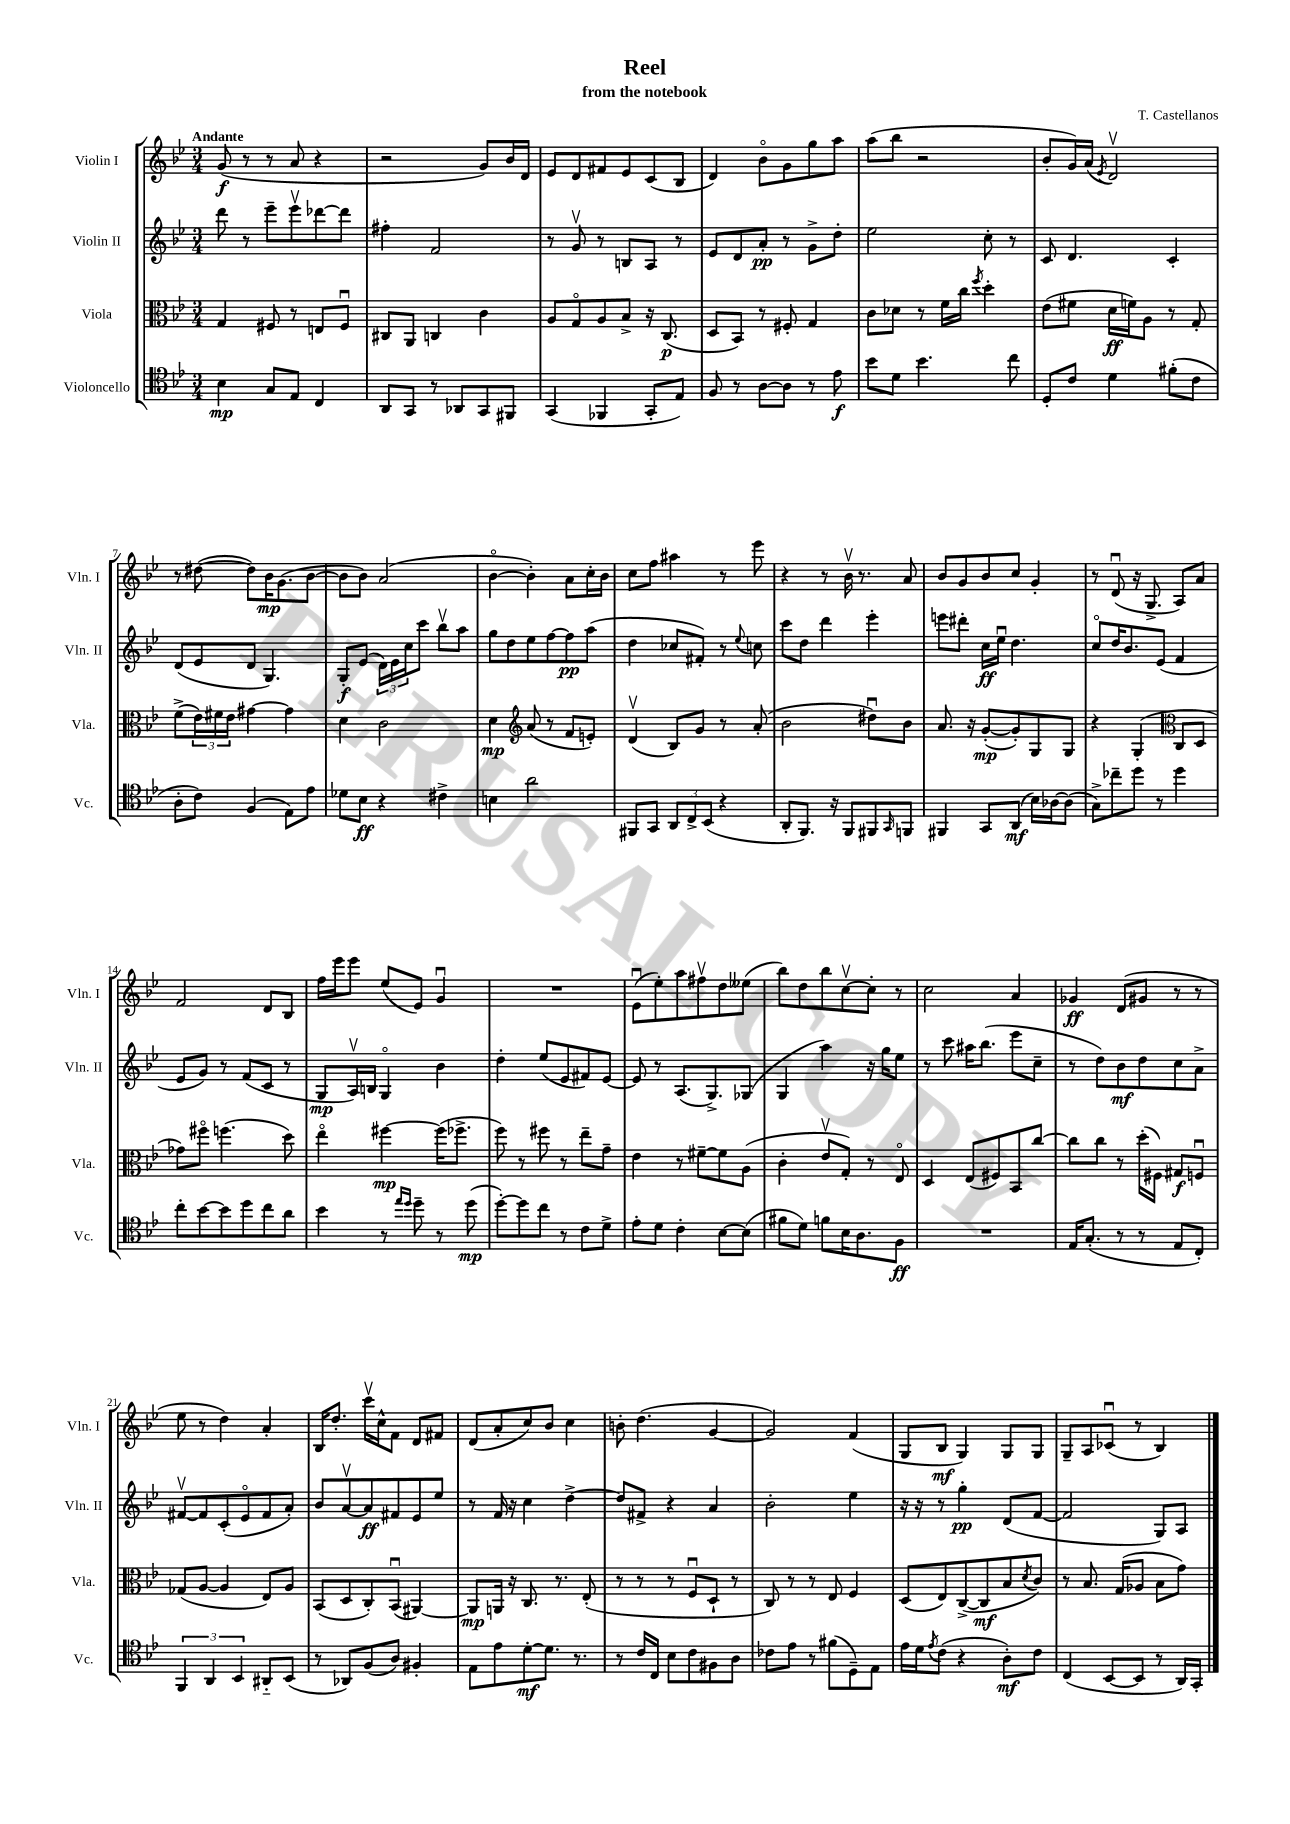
\header { title = "Reel" composer = "T. Castellanos" subtitle = "from the notebook" }
<<
\new StaffGroup <<
\new Staff = "s0" \with { instrumentName = "Violin I" shortInstrumentName = "Vln. I" } {
    \clef treble \key bes \major \numericTimeSignature \time 3/4 \tempo "Andante"
    g'8\f( r8 r8 a'8 r4 |
    r2 g'8) bes'16 d'16 |
    ees'8 d'8 fis'8 ees'8 c'8( bes8 |
    d'4) bes'8\flageolet g'8 g''8 a''8 |
    a''8( bes''8 r2 |
    bes'8-. g'16) a'16( \acciaccatura { ees'8 } d'2\upbow) |
    r8 dis''8~( dis''8) bes'16\mp g'8.( bes'8~ |
    bes'8 bes'8) a'2( |
    bes'4~\flageolet bes'4-.) a'8 c''16-. bes'16 |
    c''8 f''8 ais''4 r8 ees'''8 |
    r4 r8 bes'16\upbow r8. a'8 |
    bes'8 g'8 bes'8 c''8 g'4-. |
    r8 d'8\downbow( r16 g8.-> a8) a'8 |
    f'2 d'8 bes8 |
    f''16 ees'''16 ees'''8 ees''8( ees'8) g'4\downbow |
    R2. |
    ees'8\downbow( ees''8-.) a''8 fis''8\upbow d''8 eeses''8( |
    bes''8) d''8 bes''8 c''8~\upbow c''8-. r8 |
    c''2 a'4 |
    ges'4\ff d'8( gis'8 r8 r8 |
    ees''8 r8 d''4) a'4-. |
    bes16 d''8.-. c'''16\upbow c''16-^ f'8 d'8 fis'8 |
    d'8( a'8-. c''8) bes'8 c''4 |
    b'8-. d''4.( g'4~ |
    g'2) f'4( |
    g8 bes8\mf g4) g8 g8 |
    g8-- a8 ces'8\downbow( r8 bes4) \bar "|." |
}
\new Staff = "s1" \with { instrumentName = "Violin II" shortInstrumentName = "Vln. II" } {
    \clef treble \key bes \major \numericTimeSignature \time 3/4
    d'''8 r8 ees'''8-- ees'''8\upbow des'''8~ des'''8 |
    fis''4-. f'2 |
    r8 g'8\upbow r8 b8 a8 r8 |
    ees'8 d'8 a'8-.\pp r8 g'8-> d''8-. |
    ees''2 c''8-. r8 |
    c'8 d'4. c'4-. |
    d'8( ees'8 d'8 g4.) |
    g8-.\f ees'8( \tuplet 3/2 { d'16) ees'16 c''16 } c'''8 bes''8\upbow a''8 |
    g''8 d''8 ees''8 f''8~ f''8\pp a''8( |
    d''4 ces''8 fis'8-.) r8 \appoggiatura { ees''8 } c''8 |
    c'''8 d''8 d'''4 ees'''4-. |
    e'''8 dis'''8-. c''16\ff ees''16\downbow d''4. |
    c''8\flageolet d''16 bes'8. ees'8( f'4 |
    ees'8 g'8) r8 f'8( c'8 r8 |
    g8\mp a16\upbow) b16 g4\flageolet bes'4 |
    d''4-. ees''8( ees'8 fis'8) ees'8~ |
    ees'8 r8 a8.( g8.->) ges8( |
    g4 a''4) r16 g''16 ees''8 |
    r8 c'''8 ais''16 bes''8.( ees'''8 c''8-- |
    r8 d''8) bes'8\mf d''8 c''8 a'8-> |
    fis'8~\upbow fis'8 c'8-.( ees'8\flageolet fis'8 a'8-.) |
    bes'8 a'8~\upbow a'8\ff fis'8 ees'8 ees''8 |
    r8 f'16 r16 c''4 d''4~-> |
    d''8 fis'8-> r4 a'4 |
    bes'2-. ees''4 |
    r16 r16 r8 g''4-.\pp d'8( f'8~ |
    f'2 g8) a8 \bar "|." |
}
\new Staff = "s2" \with { instrumentName = "Viola" shortInstrumentName = "Vla." } {
    \clef alto \key bes \major \numericTimeSignature \time 3/4
    g4 fis8 r8 e8 fis8\downbow |
    cis8 a,8 c4 c'4 |
    a8 g8\flageolet a8 bes8-> r16 c8.\p( |
    d8 bes,8) r8 fis8-. g4 |
    c'8 des'8 r8 f'16 c''16 \acciaccatura { f''8 } d''4-. |
    ees'8( fis'8 d'16\ff f'16) a8 r8 g8-. |
    f'8->( \tuplet 3/2 { ees'16) fis'16 ees'16 } gis'4~ gis'4 |
    d'4 c'2 |
    d'4\mp \clef treble a'8( r8 f'8 e'8-.) |
    d'4\upbow( bes8) g'8 r8 a'8-.( |
    bes'2 dis''8\downbow) bes'8 |
    a'8. r16 g'8~-.\mp( g'8-.) g8 g8 |
    r4 g4-.( \clef alto c8 d8 |
    ges'8) fis''8\flageolet f''4.( d''8) |
    ees''4\flageolet fis''4~\mp fis''16( fes''8.-> |
    f''8) r8 fis''8 r8 ees''8-- g'8-- |
    ees'4 r8 fis'8~-- fis'8 a8( |
    c'4-. ees'8\upbow g8-.) r8 ees8\flageolet |
    d4 ees8( fis8) bes,8 c''8~ |
    c''8 c''8 r8 d''16-.( fis16) gis8\f f8\downbow |
    ges8( a8~ a4 ees8) a8 |
    bes,8( d8 c8-.) bes,8\downbow( ais,4~) |
    ais,8\mp a,16 r16 c8. r8. ees8-.( |
    r8 r8 r8 f8\downbow d8-! r8 |
    c8) r8 r8 ees8 f4 |
    d8( ees8) c8~->( c8\mf bes8 \acciaccatura { d'8 } c'8) |
    r8 bes8. g16( aes8 bes8 g'8) \bar "|." |
}
\new Staff = "s3" \with { instrumentName = "Violoncello" shortInstrumentName = "Vc." } {
    \clef tenor \key bes \major \numericTimeSignature \time 3/4
    bes4\mp g8 ees8 c4 |
    a,8 g,8 r8 aes,8 g,8 fis,8 |
    g,4( fes,4 g,8-. ees8) |
    f8 r8 a8~ a8 r8 ees'8\f |
    bes'8 d'8 bes'4. c''8 |
    d8-. c'8 d'4 fis'8-.( c'8 |
    a8-. c'8) f4( ees8) ees'8 |
    des'8 bes8\ff r4 cis'4-> |
    b4 a'2 |
    fis,8 g,8 \tuplet 3/2 { a,8 c8-> bes,8( } r4 |
    a,8-. f,8.) r16 f,8 fis,8 \grace { g,16 } f,8 |
    fis,4 g,8 a,8\mf( bes16) aes16~ aes8( |
    g8->) ces''8-- d''8 r8 d''4 |
    c''8-. bes'8~ bes'8 d''8 c''8 a'8 |
    bes'4 r8 \grace { ees''16 d''16 } d''8-- r8 d''8\mp( |
    d''8~-.) d''8 c''8 r8 c'8 d'8-> |
    ees'8-. d'8 c'4-. bes8~ bes8( |
    fis'8 d'8) f'8 bes16 a8. f8\ff |
    R2. |
    ees16 g8.-.( r8 r8 ees8 c8-.) |
    \tuplet 3/2 { f,4 a,4 bes,4 } ais,8-_ bes,8( |
    r8 aes,8) f8( a8) fis4-. |
    ees8 ees'8 d'8~-.\mf d'8. r8. |
    r8 c'16 c16 bes8 c'8 fis8 a8 |
    ces'8 ees'8 r8 fis'8( d8--) ees8 |
    ees'16 d'16 \acciaccatura { ees'8 } c'8( r4 a8-.\mf) c'8 |
    c4( bes,8~ bes,8 r8 a,16) g,16-. \bar "|." |
}
>>
>>
